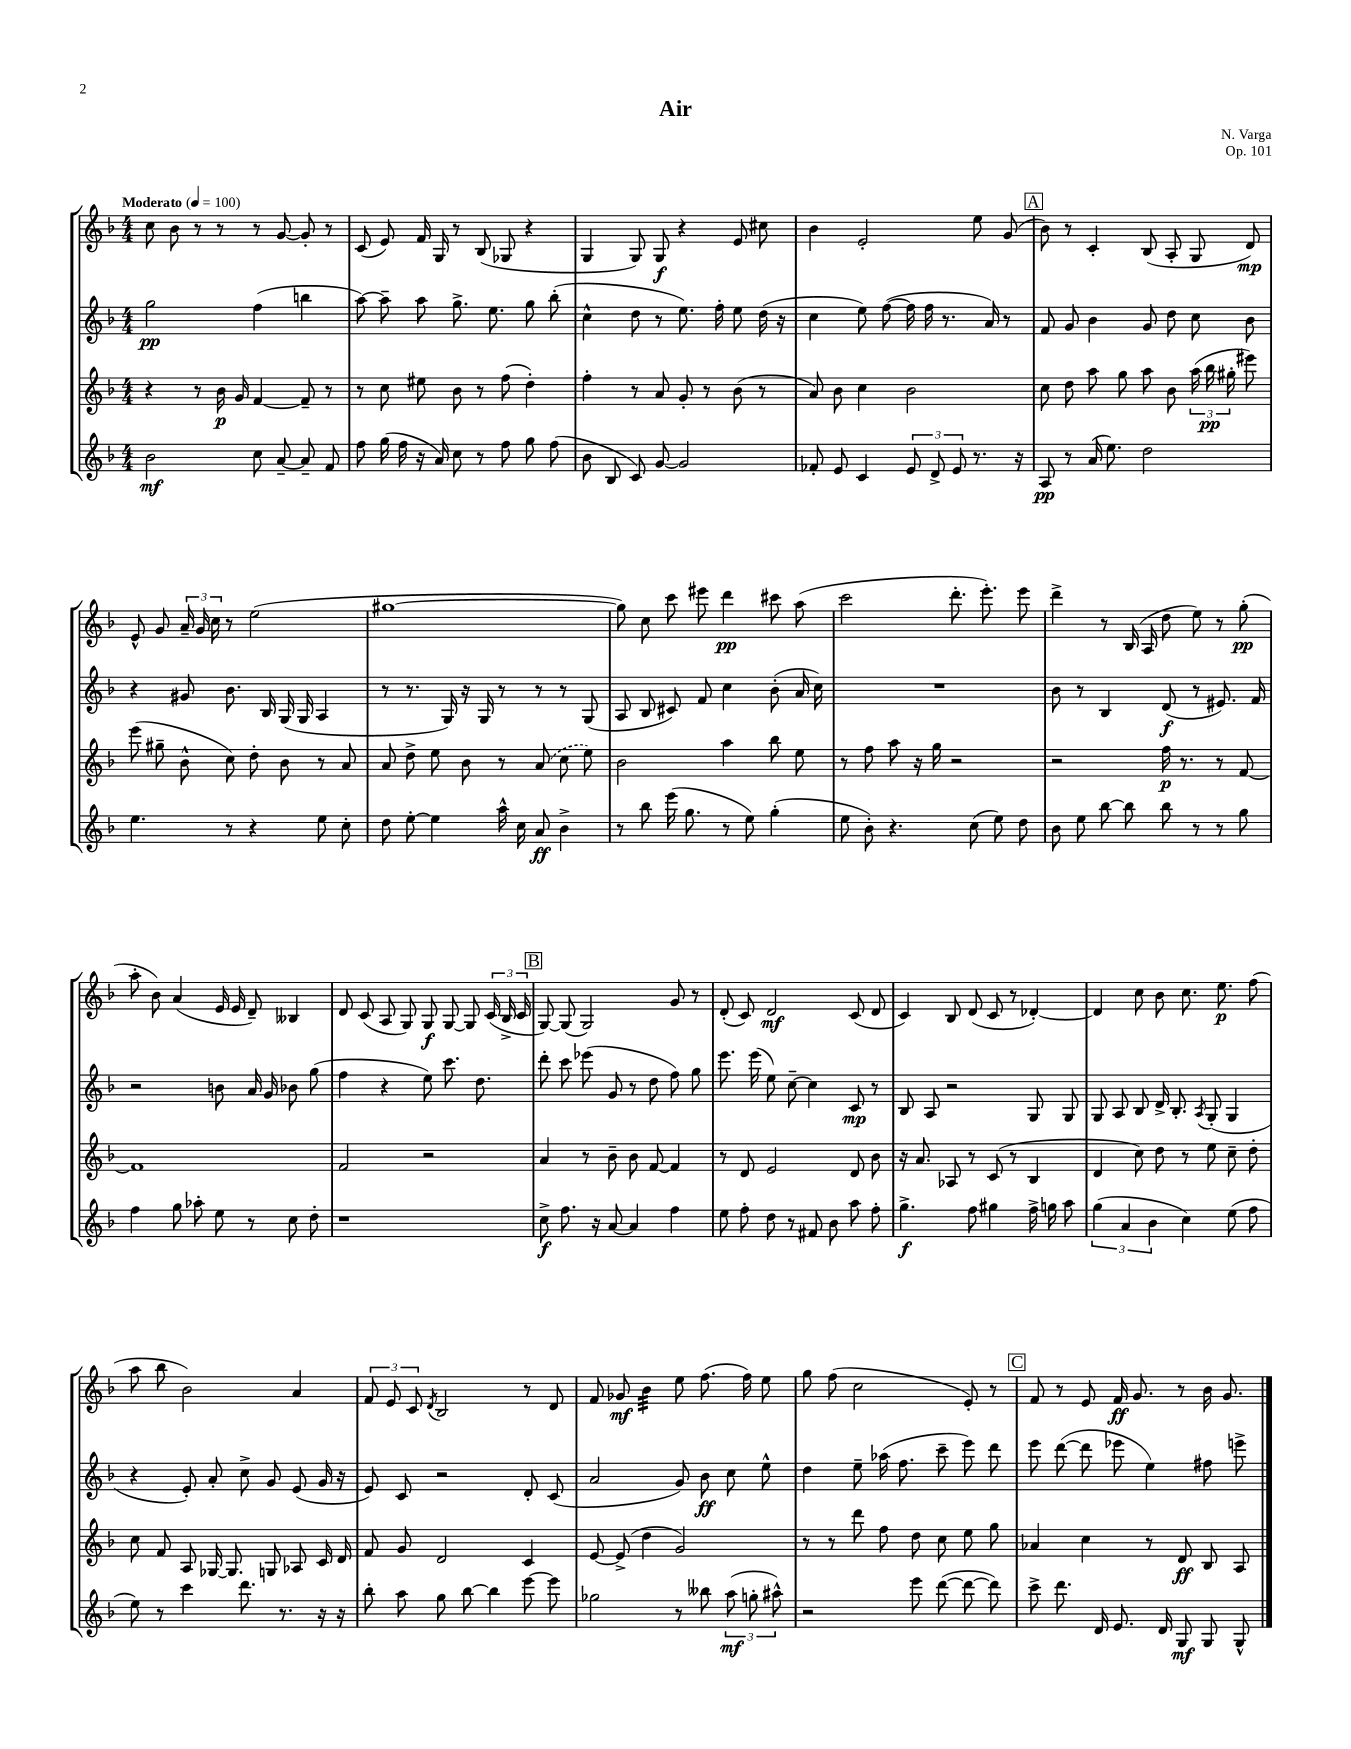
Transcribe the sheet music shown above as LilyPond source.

\header { title = "Air" composer = "N. Varga" opus = "Op. 101" }
<<
\new StaffGroup <<
\new Staff = "s0" {
    \clef treble \key f \major \numericTimeSignature \time 4/4 \tempo "Moderato" 4 = 100
    \autoBeamOff c''8 bes'8 r8 r8 r8 g'8~ g'8-. r8 |
    c'8( e'8) f'16 g16 r8 bes8( ges8 r4 |
    g4 g8) g8\f r4 e'8 cis''8 |
    bes'4 e'2-. e''8 g'8( |
    \mark \markup { \box "A" } bes'8) r8 c'4-. bes8( a8-. g8 d'8\mp) |
    e'8-^ g'8 \tuplet 3/2 { a'16-- g'16 c''16 } r8 e''2( |
    gis''1~ |
    gis''8) c''8 c'''8 eis'''8 d'''4\pp cis'''8 a''8( |
    c'''2 d'''8.-. e'''8.-.) e'''8 |
    d'''4-> r8 bes16( a16 d''8 e''8) r8 g''8-.\pp( |
    a''8-. bes'8) a'4( e'16 e'16 d'8--) beses4 |
    d'8 c'8( a8 g8) g8\f g8~ g8 \tuplet 3/2 { c'16( bes16-> c'16 } |
    \mark \markup { \box "B" } g8~) g8( g2) g'8 r8 |
    d'8-.( c'8) d'2\mf c'8( d'8 |
    c'4) bes8 d'8( c'8 r8 des'4~-.) |
    des'4 c''8 bes'8 c''8. e''8.\p f''8( |
    a''8 bes''8 bes'2) a'4 |
    \tuplet 3/2 { f'8 e'8 c'8 } \acciaccatura { d'8 } bes2 r8 d'8 |
    f'8 ges'8\mf bes'4:32 e''8 f''8.( f''16) e''8 |
    g''8 f''8( c''2 e'8-.) r8 |
    \mark \markup { \box "C" } f'8 r8 e'8 f'16\ff g'8. r8 bes'16 g'8. \bar "|." |
}
\new Staff = "s1" {
    \clef treble \key f \major \numericTimeSignature \time 4/4
    \autoBeamOff g''2\pp f''4( b''4 |
    a''8~) a''8-- a''8 g''8.-> e''8. g''8 bes''8-.( |
    c''4-^ d''8 r8 e''8.) f''16-. e''8 d''16( r16 |
    c''4 e''8) f''8~( f''16 f''16 r8. a'16) r8 |
    \mark \markup { \box "A" } f'8 g'8 bes'4 g'8 d''8 c''8 bes'8 |
    r4 gis'8 bes'8. bes16 g16( g16 a4 |
    r8 r8. g16) r16 g16 r8 r8 r8 g8( |
    a8 bes8 cis'8) f'8 c''4 bes'8-.( a'16 c''16) |
    R1 |
    bes'8 r8 bes4 d'8\f( r8 eis'8.) f'16 |
    r2 b'8 a'16 g'16 bes'8 g''8( |
    f''4 r4 e''8) c'''8. d''8. |
    \mark \markup { \box "B" } d'''8-. c'''8 ees'''8( g'8 r8 d''8 f''8) g''8 |
    e'''8. e'''16( e''8) c''8~-- c''4 c'8\mp r8 |
    bes8 a8 r2 g8 g8 |
    g8 a8 bes8 d'16-> bes8.-. \acciaccatura { a8 } g8-.( g4 |
    r4 e'8-.) a'8-. c''8-> g'8 e'8( g'16 r16 |
    e'8) c'8 r2 d'8-. c'8( |
    a'2 g'8) bes'8\ff c''8 e''8-^ |
    d''4 e''8-- aes''16( f''8. c'''8-- e'''8) d'''8 |
    \mark \markup { \box "C" } e'''8 d'''8~( d'''8 ees'''8 e''4) fis''8 e'''8-> \bar "|." |
}
\new Staff = "s2" {
    \clef treble \key f \major \numericTimeSignature \time 4/4
    \autoBeamOff r4 r8 bes'16\p g'16 f'4~ f'8-- r8 |
    r8 c''8 eis''8 bes'8 r8 f''8( d''4-.) |
    f''4-. r8 a'8 g'8-. r8 bes'8( r8 |
    a'8) bes'8 c''4 bes'2 |
    \mark \markup { \box "A" } c''8 d''8 a''8 g''8 a''8 bes'8 \tuplet 3/2 { a''16( bes''16\pp gis''16-. } eis'''8) |
    e'''8( gis''8-- bes'8-^ c''8) d''8-. bes'8 r8 a'8 |
    a'8 d''8-> e''8 bes'8 r8 \once \slurDashed a'8( c''8 e''8) |
    bes'2 a''4 bes''8 e''8 |
    r8 f''8 a''8 r16 g''16 r2 |
    r2 f''16\p r8. r8 f'8~ |
    f'1 |
    f'2 r2 |
    \mark \markup { \box "B" } a'4 r8 bes'8-- bes'8 f'8~ f'4 |
    r8 d'8 e'2 d'8 bes'8 |
    r16 a'8. aes8 r8 c'8( r8 bes4 |
    d'4 c''8) d''8 r8 e''8 c''8-- d''8-. |
    c''8 f'8 a8 ges16~ ges8. g8 aes8 c'16 d'16 |
    f'8 g'8 d'2 c'4 |
    e'8~ e'8->( d''4 g'2) |
    r8 r8 d'''8 f''8 d''8 c''8 e''8 g''8 |
    \mark \markup { \box "C" } aes'4 c''4 r8 d'8\ff bes8 a8 \bar "|." |
}
\new Staff = "s3" {
    \clef treble \key f \major \numericTimeSignature \time 4/4
    \autoBeamOff bes'2\mf c''8 a'8~-- a'8-- f'8 |
    f''8 g''16( f''16 r16 a'16) c''8 r8 f''8 g''8 f''8( |
    bes'8 bes8 c'8) g'8~ g'2 |
    fes'8-. e'8 c'4 \tuplet 3/2 { e'8 d'8-> e'8 } r8. r16 |
    \mark \markup { \box "A" } a8\pp r8 a'16( e''8.) d''2 |
    e''4. r8 r4 e''8 c''8-. |
    d''8 e''8~-. e''4 a''16-^ c''16 a'8\ff bes'4-> |
    r8 bes''8 e'''16( g''8. r8 e''8) g''4-.( |
    e''8 bes'8-.) r4. c''8( e''8) d''8 |
    bes'8 e''8 bes''8~ bes''8 bes''8 r8 r8 g''8 |
    f''4 g''8 aes''8-. e''8 r8 c''8 d''8-. |
    r1 |
    \mark \markup { \box "B" } c''8->\f f''8. r16 a'8~ a'4 f''4 |
    e''8 f''8-. d''8 r8 fis'8 bes'8 a''8 f''8-. |
    g''4.->\f f''8 gis''4 f''16-> g''16 a''8 |
    \tuplet 3/2 { g''4( a'4 bes'4 } c''4) e''8( f''8 |
    e''8) r8 c'''4 d'''8. r8. r16 r16 |
    bes''8-. a''8 g''8 bes''8~ bes''4 e'''8~ e'''8 |
    ges''2 r8 beses''8 \tuplet 3/2 { a''8\mf( g''8-. ais''8-^) } |
    r2 e'''8 d'''8~( d'''8~ d'''8) |
    \mark \markup { \box "C" } c'''8-> d'''8. d'16 e'8. d'16 g8\mf g8 g8-^ \bar "|." |
}
>>
>>
\layout { \context { \Score \remove "Bar_number_engraver" } }
